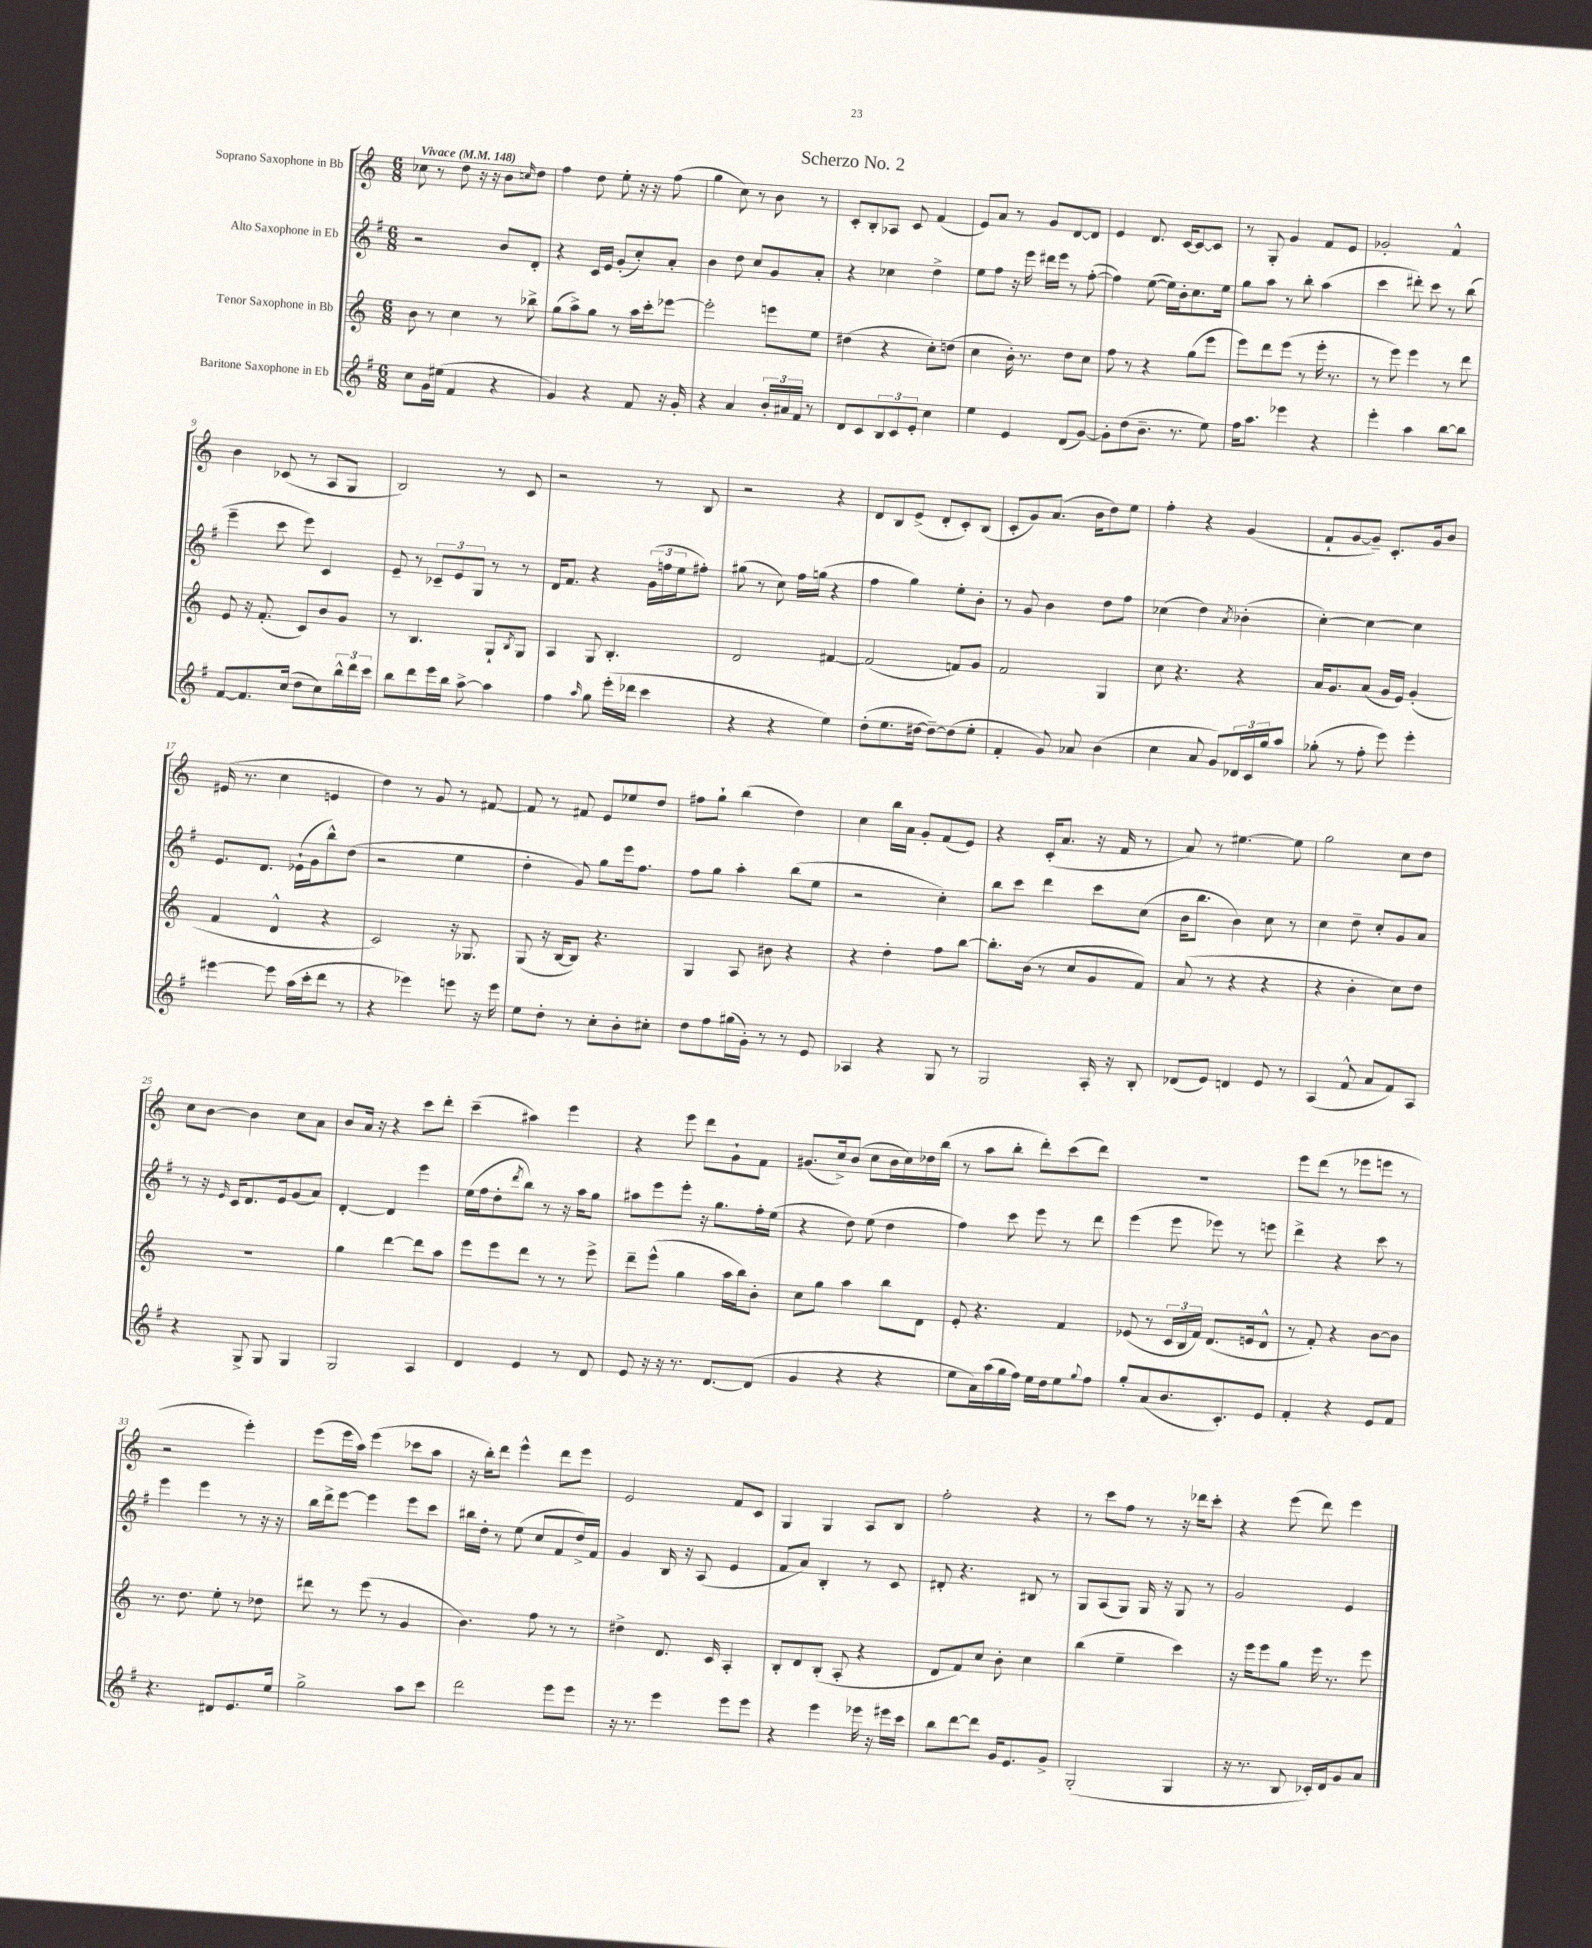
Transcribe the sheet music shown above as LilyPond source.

\header { title = "Scherzo No. 2" }
<<
\new StaffGroup <<
\new Staff = "s0" \with { instrumentName = "Soprano Saxophone in Bb" } {
    \clef treble \key c \major \numericTimeSignature \time 6/8 \tempo "Vivace" 4 = 148
    ces''8 r8 d''8 r16 r16 b'8 \grace { c''16 } d''8 |
    f''4 d''8 e''8-. r16 r16 f''8( |
    g''4 c''8) r8 b'8 r8 |
    c'8-. b8-. aes8 c'8 f'4( |
    e'8) a'8 r8 g'8 d'8~ d'8 |
    e'4 d'8. c'16~ c'8~ c'8 |
    r8 g8-. g'4 f'8 e'8 |
    ges'2-. f'4-^ |
    b'4 ces'8( r8 a8 g8 |
    b2) r8 c'8 |
    r2 r8 b8 |
    r2 r4 |
    d'8 b8 e'8->( d'8-. c'8-.) b8( |
    c'8-. g'8) a'8.( b'16 d''8) e''8 |
    f''4-. r4 g'4( |
    f'8-! g'8~ g'8--) c'8.-. g'16 b'8 |
    eis'16( r8. c''4 e'4 |
    d''4) r8 g'8 r8 fis'8~ |
    fis'8 r8 fis'8 e'8 ees''8 d''8 |
    fis''8 g''8-! b''4( d''4) |
    c''4 b''16 a'16 g'8-. f'8( e'8) |
    r4 c'16-.( a'8. r16 f'16 r8 |
    a'8) r8 eis''4.~ eis''8 |
    g''2 c''8 d''8 |
    c''8 b'8~ b'4 c''8 a'8 |
    b'8 a'16 r16 r4 c'''8 d'''8-. |
    c'''4--( ais''4) e'''4 |
    r4 e'''8 d'''8 g'8-! f'8 |
    gis'8.( c''16->) b'8( c''8 b'16 c''16) des''16 b''16( |
    r8 a''8 b''8-. d'''8-.) c'''8( d'''8) |
    R2. |
    e'''8 d'''8( r8 ees'''8 e'''8 r8 |
    r2 e'''4-.) |
    e'''8( e'''16 a''16) e'''4( ces'''8 a''8 |
    r16 b''16-.) d'''8 e'''4-^ d'''8 e'''8 |
    e'2 f'8 c'8 |
    g4 g4 a8 b8 |
    f''2-. r4 |
    r8 c'''8 f''8 r8 r16 des'''16 c'''8-. |
    r4 e'''8( d'''8) e'''4 \bar "|." |
}
\new Staff = "s1" \with { instrumentName = "Alto Saxophone in Eb" } {
    \clef treble \key g \major \numericTimeSignature \time 6/8
    r2 b'8 d'8-. |
    r4 c'16 e'16 g'8-.( c''8-.) a'8-. |
    b'4 d''8 c''8 g'8 a'8-. |
    r4 ces''4 d''4-> |
    e''8 fis''8 r16 e'''16 dis'''16 e'''16 r8 fis''8~-.( |
    fis''4) e''8~( e''16) b'16-. c''8. e''16 |
    g''8 a''8 r8 b''8-. a''4( |
    c'''4 dis'''8-.) c'''8 r8 b''8( |
    e'''4-- c'''8 e'''8) c'4 |
    e'8-- r8 \tuplet 3/2 { ces'8-- e'8 g8 } r8 r8 |
    d'16 fis'8. r4 \tuplet 3/2 { g'16( f''16 e''16 } fis''8-.) |
    gis''8( r8 c''8) fis''16 g''16( r4 |
    fis''4 g''4) e''8-. b'8-. |
    r8 g'8 b'4 d''8 fis''8 |
    ces''4( d''4) \acciaccatura { a'8 } bes'4-.( |
    c''4~-.) c''4~ c''4 |
    e'8. d'8. ees'16-!( g'16 b''8-^) d''8( |
    r2 e''4 |
    d''4-. g'8) g''8 e'''16 fis''8. |
    fis''8 g''8 a''4-. b''8( e''8 |
    r2 c''4-.) |
    b''8 c'''8 d'''4 c'''8 c''8( |
    b'16 b''8. b'4) c''8 r8 |
    c''4 d''8-- c''8-. g'8 a'8 |
    r8 r16 \grace { e'16 } c'16 d'8. e'16 g'8( a'8) |
    d'4~-. d'4 e'''4 |
    e''16( fis''16 d''8-. \acciaccatura { d'''8 } b''8) r8 r16 a''16 g''8 |
    ais''8 e'''8 e'''8-. r16 g''8. fis''16-. e''16( |
    r4 d''8) e''8( d''4 |
    fis''4) c'''8 e'''8 r8 d'''8 |
    e'''4( e'''8 ees'''8) r8 e'''8 |
    d'''4-> r4 c'''8 r8 |
    e'''4 e'''4 r8 r16 r16 |
    b''16 d'''16-> e'''8~ e'''4 e'''8 c'''8 |
    bis''16 d''16-. r8 e''8( c''8 fis'8 d''16->) fis'16 |
    g'4 b16 r16 a8( e'4 |
    fis'8 a'8) b4-. r8 c'8 |
    dis'8-. r4. bis8 r8 |
    g8 a8( g8) g16 r16 g8 r8 |
    g'2 e'4 \bar "|." |
}
\new Staff = "s2" \with { instrumentName = "Tenor Saxophone in Bb" } {
    \clef treble \key c \major \numericTimeSignature \time 6/8
    b'8 r8 c''4 r8 bes''8-> |
    g''8( a''8->) g''8 r8 a''16 c'''16-. ees'''8~ |
    ees'''2-. e'''8 e''8 |
    dis''4( r4 c''8-.) d''8( |
    c''4 b'16-.) r8. d''8 c''8 |
    f''8 r8 r4 g''8( e'''8 |
    e'''8) d'''8 e'''8( r8 e'''16-. r8. |
    r8 e'''8) e'''4 r8 d'''8 |
    e'8 r16 f'8.-.( c'8) b'8 g'8 |
    r8 b4. g8-! \acciaccatura { b8 } g8 |
    a4 g8 b4.-. |
    d'2 fis'4~ |
    fis'2( f'8) g'8 |
    f'2 g4 |
    c''8 r4. r4 |
    a'16 g'8. a'8( g'16 e'16) g'4-.( |
    f'4 d'4-^ r4 |
    c'2) r16 ges8. |
    g8( r16 b16~ b8) r4. |
    g4 a8 bis'8 r4 |
    r4 d''4-. f''8 b''8~ |
    b''8.-. b'16( r8 c''8 g'8 f'8) |
    a'8( r8 r4 r4 |
    r4 b'4-. c''8) d''8 |
    R2. |
    g''4 d'''4~ d'''8 a''8 |
    e'''8 e'''8 d'''8 r8 r8 e'''8-> |
    d'''8-- e'''8-^( g''4 a''16 b''16) b'8-. |
    c''8 g''8 a''4 b''8 d'8 |
    e'8-. r4. f'4 |
    ees'8( r8 \tuplet 3/2 { c'16 b16 f'16) } d'8.( e'16 d'8-^ |
    r8 f'8-.) r4 b'8~ b'8 |
    r8. d''8. e''8-. r8 des''8 |
    dis'''8 r8 e'''8( r8 g'4 |
    b'4.) f''8 r8 r8 |
    dis''4-> d'8. c'16 a4-. |
    b8-. d'8 b8-.( a8-. r4 |
    d'8 f'8) c''8 b'8-. c''4 |
    b''4( e''4-- c'''4) |
    r16 e'''16 e'''8 g''8 e'''16 r8. e'''8 \bar "|." |
}
\new Staff = "s3" \with { instrumentName = "Baritone Saxophone in Eb" } {
    \clef treble \key g \major \numericTimeSignature \time 6/8
    c''8 g'16 eis''16( fis'4 r4 |
    g'4) r4 fis'8 r16 g'16-. |
    r4 a'4 \tuplet 3/2 { b'16-. ais'16 fis'16 } r8 |
    d'8 c'8 \tuplet 3/2 { b8 c'8 e'8-. } c''4 |
    e''4 e'4 d'8( g'8~) |
    g'8-. d''8( b'8.-- r8. e''8) |
    fis''16 a''8. ees'''4 r4 |
    e'''4-. a''4 b''8~ b''8 |
    fis'8~ fis'8. c''16( d''8 c''8) \tuplet 3/2 { b''16-^ d'''16 c'''16 } |
    b''8 d'''8 e'''16 b''16 a''8~-> a''4 |
    fis''4 \grace { a''16 } g''8 e'''16-.( des'''16 c'''4 |
    r4 r4 e''4) |
    d''8-.( e''8. dis''16~ dis''8~--) dis''8( e''8-. |
    fis'4-. g'8) aes'8 b'4( |
    c''4 a'8 g'8) \tuplet 3/2 { des'16 c'16 g''16 } a''8 |
    ges''8-.( r8 fis''8-. e'''8) e'''4-. |
    eis'''4~ eis'''8 a''16( c'''16-. d'''8 r8 |
    r4 ees'''4) e'''8 r16 e'''16 |
    e''8 d''8-. r8 c''8-. b'8-. cis''8-. |
    d''8 fis''8 gis''16( g'16-.) r8 r8 e'8 |
    aes4 r4 g8 r8 |
    g2 a16-. r16 b8-. |
    des'8( e'8) d'4 e'8 r8 |
    a4( fis'8-^ a'8 fis'8) a8 |
    r4 g8-> g8 g4 |
    g2 a4 |
    d'4 e'4 r8 d'8 |
    e'8 r16 r16 r8. d'8.~ d'8( |
    g'4 r4 r4 |
    e''8 a'16) a''16( g''16 fis''16) e''16 d''16 e''8 \appoggiatura { g''8 } fis''8 |
    g''8-. a'8( b'8. c'8.-.) e'8 |
    fis'4-. r4 e'8 fis'8 |
    r4. dis'8 e'8. e''16 |
    g''2-> a''8 c'''8 |
    d'''2 e'''8 e'''8 |
    r16 r8. e'''4 e'''8 e'''8 |
    r4 e'''4 ees'''16 r16 eis'''16 c'''16 |
    b''8 d'''8~ d'''8 g'16 e'8. g'8-> |
    g2-.( g4 |
    r16 r8. b8 ces'16-.) d'16 g'8 a'8 \bar "|." |
}
>>
>>
